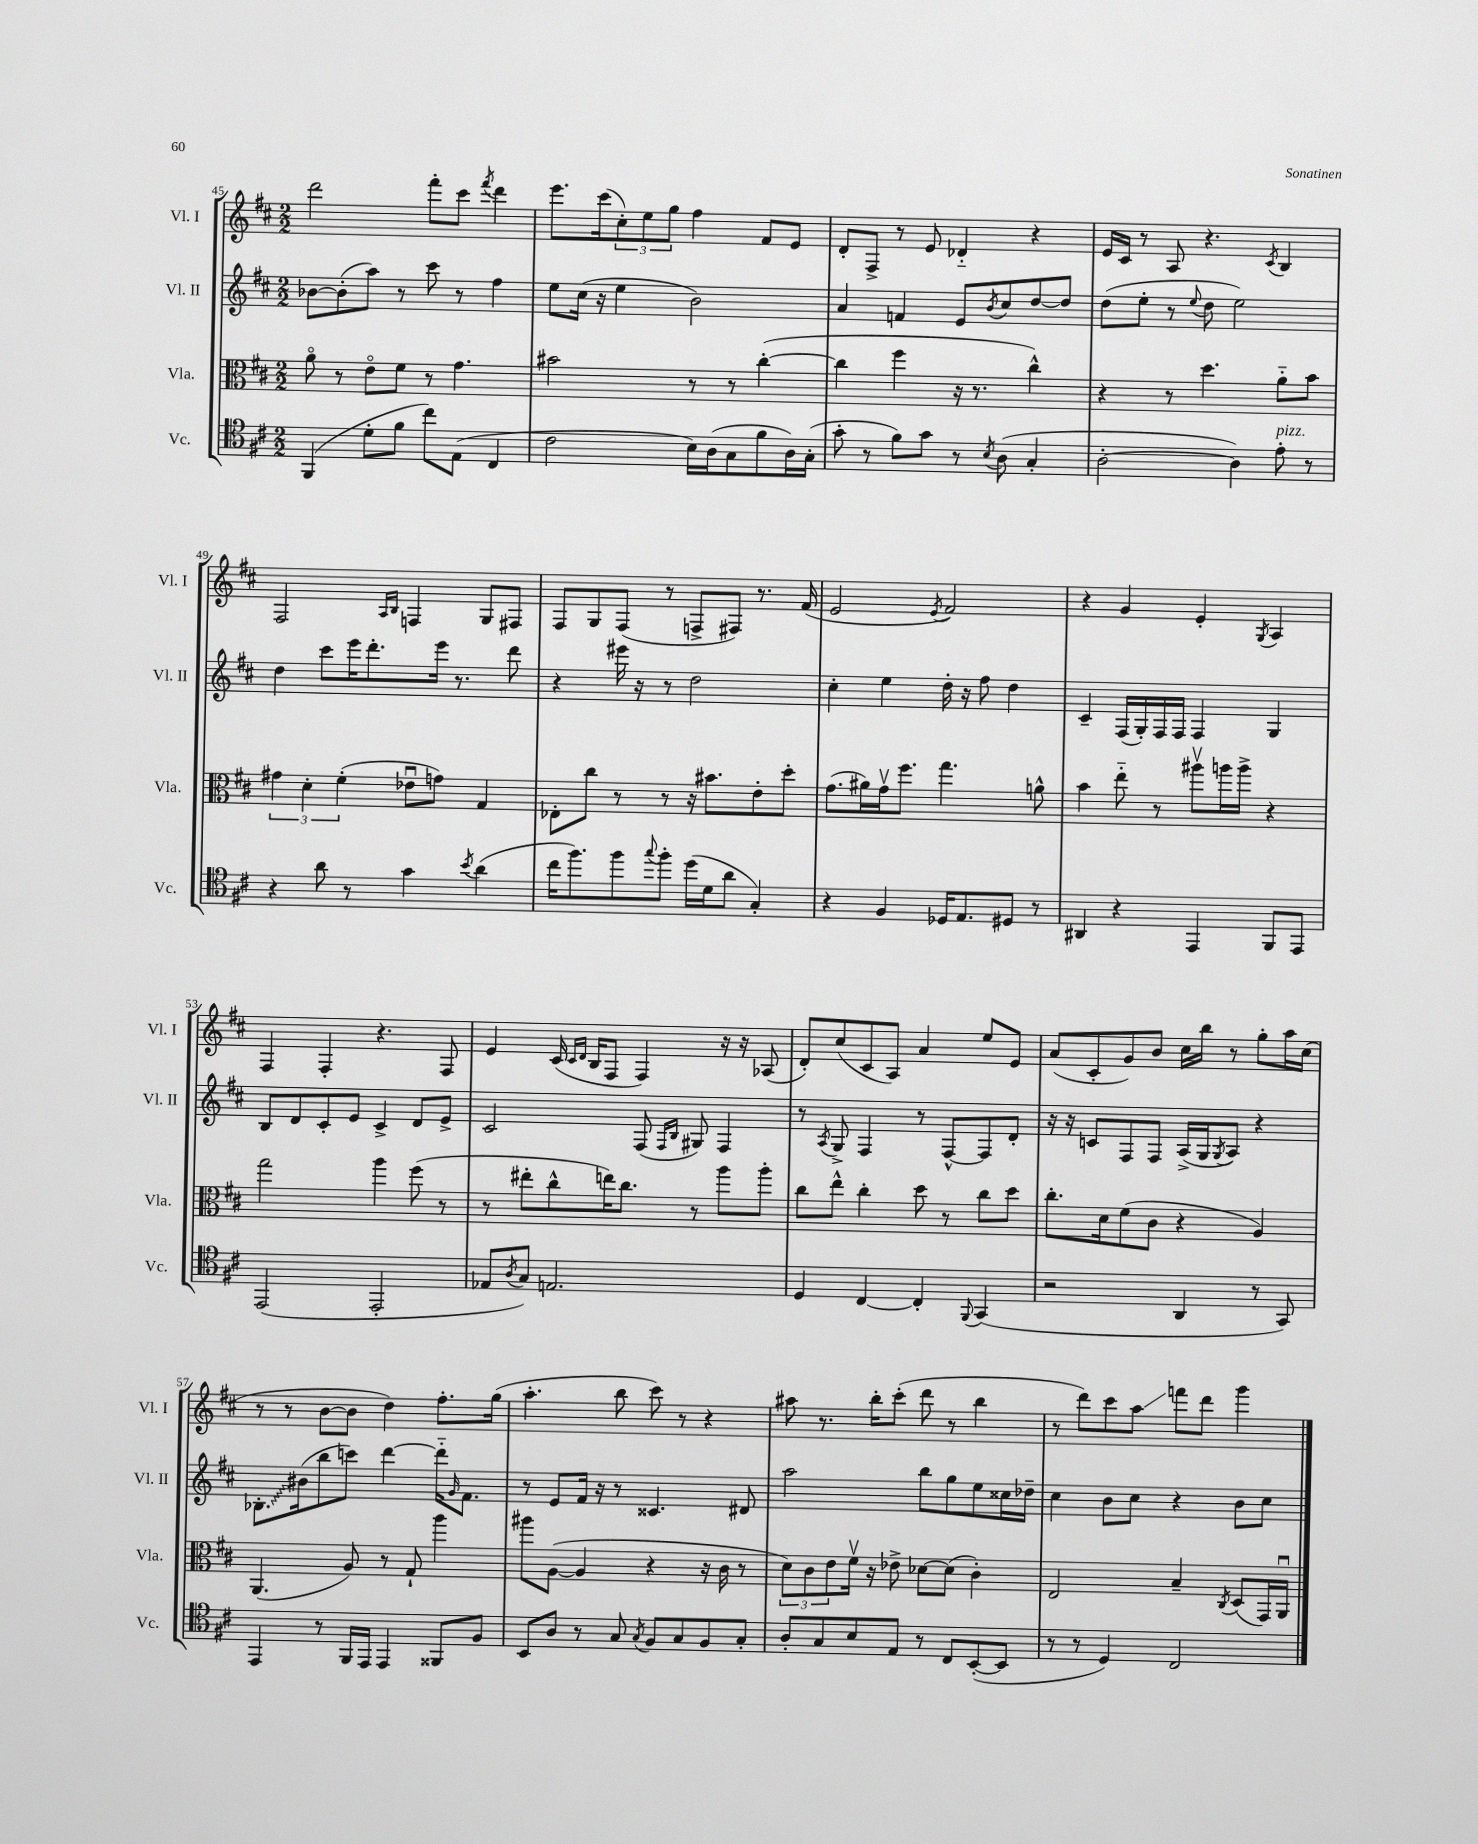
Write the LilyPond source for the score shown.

<<
\new StaffGroup <<
\new Staff = "s0" \with { instrumentName = "Vl. I" shortInstrumentName = "Vl. I" } {
    \clef treble \key d \major \numericTimeSignature \time 2/2
    d'''2 fis'''8-. cis'''8 \acciaccatura { fis'''8 } d'''4 |
    e'''8. cis'''16( \tuplet 3/2 { cis''8-.) e''8 g''8 } fis''4 fis'8 e'8 |
    d'8-. fis8-> r8 e'8 des'4-_ r4 |
    e'16 cis'16 r8 a8 r4. \acciaccatura { cis'8 } b4 |
    fis2 \grace { a16 b16 } f4 g8 fis8 |
    fis8 g8 fis8( r8 f8-> fis8) r8. fis'16( |
    e'2 \acciaccatura { e'8 } fis'2) |
    r4 g'4 e'4-. \acciaccatura { g8 } a4 |
    fis4 fis4-. r4. fis8 |
    e'4 cis'16( \grace { cis'16 d'16 } b16 fis8 fis4) r16 r16 aes8( |
    d'8-.) cis''8( cis'8 a8) a'4 e''8 e'8 |
    a'8( cis'8-. g'8) b'8 cis''16 b''16 r8 g''8-. a''16 cis''16( |
    r8 r8 b'8~ b'8 d''4) fis''8.-. g''16( |
    a''4.-. b''8 cis'''8) r8 r4 |
    ais''8 r8. b''16-. cis'''8-.( d'''8 r8 b''4 |
    r8 d'''8) cis'''8 a''8\glissando f'''8 d'''8 g'''4 \bar "|." |
}
\new Staff = "s1" \with { instrumentName = "Vl. II" shortInstrumentName = "Vl. II" } {
    \clef treble \key d \major \numericTimeSignature \time 2/2
    bes'8~ bes'8-.( a''8) r8 cis'''8 r8 fis''4 |
    e''8 cis''16( r16 e''4 b'2) |
    a'4 f'4 e'8 \acciaccatura { b'8 } cis''8 d''8~ d''8 |
    d''8( e''8-. r8 \appoggiatura { e''8 } d''8 e''2) |
    d''4 cis'''8 e'''16 d'''8.-. e'''16 r8. d'''8 |
    r4 eis'''16 r16 r8 d''2 |
    cis''4-. e''4 d''16-. r16 fis''8 d''4 |
    cis'4-- fis16( g16-.) fis16 fis16 fis4 g4 |
    b8 d'8 cis'8-. e'8 cis'4-> d'8 e'8-> |
    cis'2 fis8( \grace { fis16 b16 } gis8) fis4 |
    r8 \acciaccatura { a8 } g8-> fis4 r8 fis8~-^ fis8 d'8-. |
    r16 r16 c'8 fis8 fis8 a16->( g16 \acciaccatura { g8 } a8) r4 |
    \once \override Glissando.style = #'zigzag bes8.-.\glissando bis'16( b''8 c'''8) d'''4~ d'''16-_ \grace { g'16 } fis'8. |
    r8 e'8 fis'16 r16 r8 cisis'4. dis'8 |
    a''2 b''8 g''8 e''8 cisis''16 des''16-- |
    cis''4 b'8 cis''8 r4 b'8 cis''8 \bar "|." |
}
\new Staff = "s2" \with { instrumentName = "Vla." shortInstrumentName = "Vla." } {
    \clef alto \key d \major \numericTimeSignature \time 2/2
    a'8\flageolet r8 e'8\flageolet fis'8 r8 g'4. |
    bis'2 r8 r8 cis''4~-.( |
    cis''4 fis''4 r16 r8. cis''4-^) |
    r4 r8 d''4. a'8-_ b'8 |
    \tuplet 3/2 { gis'4 d'4-. fis'4-.( } ees'8\downbow g'8) g4 |
    ees8-. cis''8 r8 r8 r16 bis'8. e'8-. d''8-. |
    g'8.( ais'16) g'16\upbow fis''8. g''4. a'8-^ |
    b'4 e''8-_ r8 ais''8\upbow a''16 a''16-> r4 |
    g''2 a''4 fis''8( r8 |
    r8 eis''8-. cis''8-^ e''16) cis''8. r8 a''8 a''8-. |
    cis''8 e''8-^ cis''4-. d''8 r8 cis''8 d''8 |
    cis''8.-. d'16 fis'8( cis'8 r4 a4) |
    a,4.( a8) r8 g8-! a''4 |
    ais''8 a8~( a4 r4 r16 cis'16 r8 |
    \tuplet 3/2 { d'8) cis'8 e'8 } fis'16\upbow r16 ees'8-> des'8~ des'8( cis'4-.) |
    e2 b4-- \acciaccatura { cis8 } d8( g,16) a,16\downbow \bar "|." |
}
\new Staff = "s3" \with { instrumentName = "Vc." shortInstrumentName = "Vc." } {
    \clef tenor \key d \major \numericTimeSignature \time 2/2
    fis,4( d'8-. fis'8 cis''8) e8( cis4 |
    cis'2 b16) a16( g8 fis'8 a16) g16-.( |
    g'8-. r8 fis'8) g'8 r8 \acciaccatura { b8 } a8( g4-. |
    a2~-. a4) e'8-.^\markup { \italic "pizz." } r8 |
    r4 a'8 r8 g'4 \acciaccatura { b'8 } a'4( |
    cis''16 fis''8.) fis''8 \appoggiatura { g''8 } fis''8-. d''16( d'16 a'8 g4-.) |
    r4 fis4 des16 e8. dis8 r8 |
    ais,4 r4 e,4 fis,8 e,8 |
    e,2( e,2-. |
    ees8 \acciaccatura { a8 } g8) e2. |
    d4 cis4~ cis4-. \appoggiatura { fis,8 } g,4( |
    r2 a,4 r8 g,8) |
    e,4 r8 fis,16 e,16 e,4 fisis,8 fis8 |
    b,8 a8 r8 g8 \acciaccatura { g8 } fis8 g8 fis8 g8-. |
    a8-. g8 b8 e8 r8 cis8 b,8~-.( b,8 |
    r8 r8 d4) cis2 \bar "|." |
}
>>
>>
\layout { \context { \Score currentBarNumber = #45 } }
